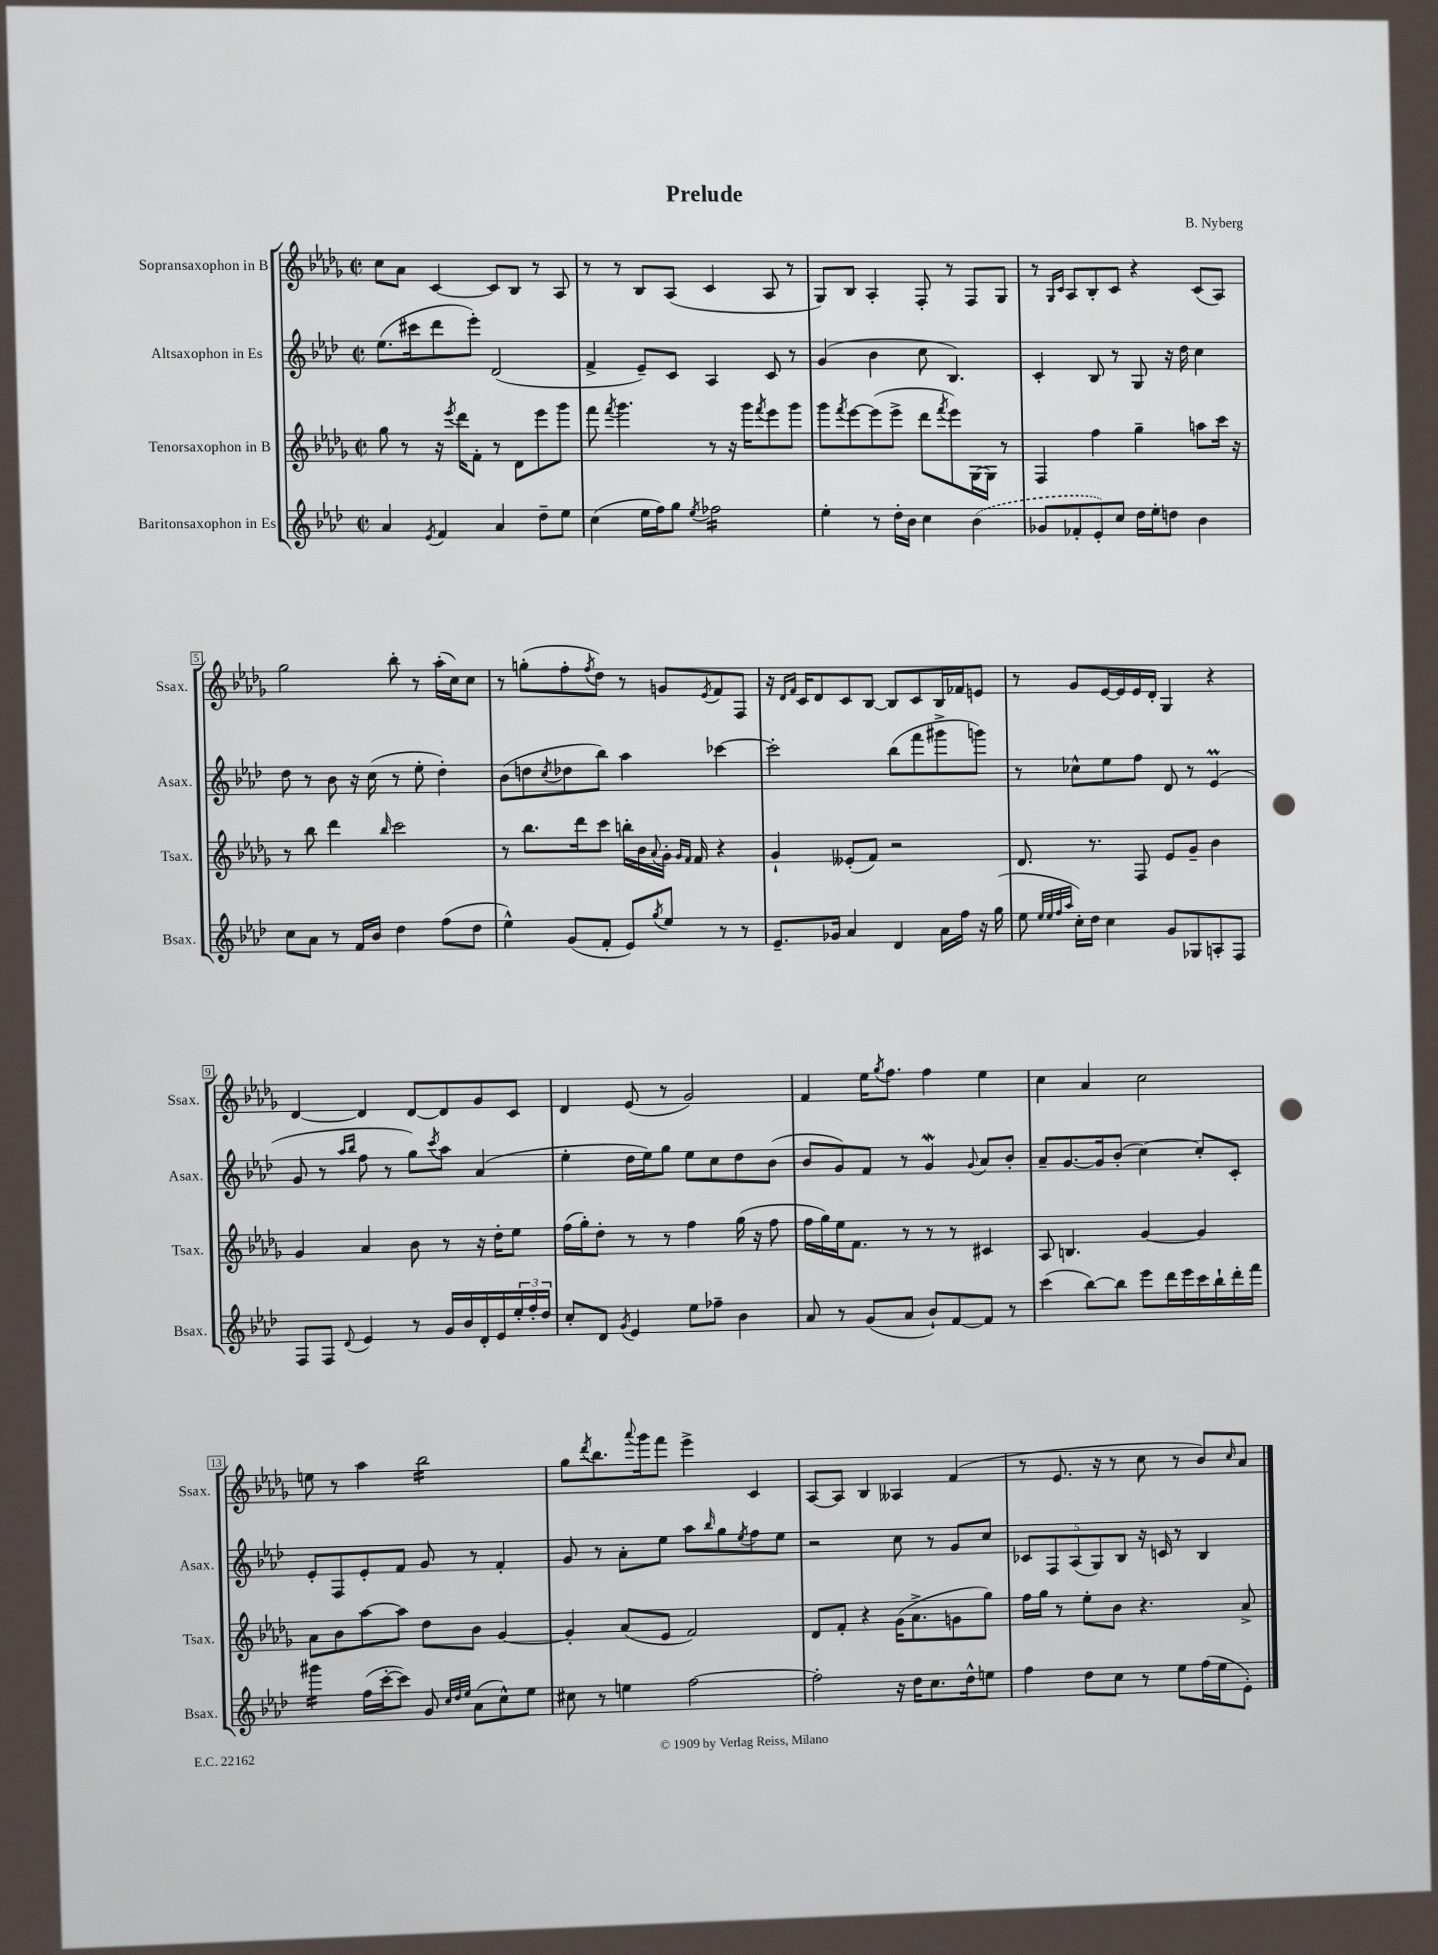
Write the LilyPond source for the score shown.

\header { title = "Prelude" composer = "B. Nyberg" }
<<
\new StaffGroup <<
\new Staff = "s0" \with { instrumentName = "Sopransaxophon in B" shortInstrumentName = "Ssax." } {
    \clef treble \key des \major \defaultTimeSignature \time 2/2
    c''8 aes'8 c'4~ c'8 bes8 r8 aes8 |
    r8 r8 bes8 aes8( c'4 aes8 r8 |
    ges8) bes8 aes4-. f8-. r8 f8 ges8 |
    r8 \grace { ges16 c'16 } aes8 bes8-. c'8 r4 c'8( aes8) |
    ges''2 bes''8-. r8 aes''16-.( c''16) c''8 |
    r8 g''8-.( f''8-. \acciaccatura { f''8 } des''8) r8 g'8 \acciaccatura { ees'8 } f'8 f8 |
    r16 \grace { des'16 f'16 } c'16 des'8 c'8 bes8~ bes8 c'8 bes16 fes'16 e'8 |
    r8 ges'8 ees'16~ ees'16 ees'16 des'16-. ges4 r4 |
    des'4~ des'4 des'8~ des'8 ges'8 c'8 |
    des'4 ees'8( r8 ges'2) |
    f'4 ees''16 \acciaccatura { ges''8 } f''8. f''4 ees''4 |
    c''4 aes'4 c''2 |
    e''8 r8 aes''4 bes''2:16 |
    ges''8 \acciaccatura { des'''8 } bes''8. \appoggiatura { aes'''8 } ges'''16 f'''8 ees'''4-> c'4 |
    aes8~ aes8 bes4 aeses4 f'4( |
    r8 ees'8. r16 r8 c''8 r8 bes'8) \grace { c''16 } aes'8 \bar "|." |
}
\new Staff = "s1" \with { instrumentName = "Altsaxophon in Es" shortInstrumentName = "Asax." } {
    \clef treble \key aes \major \defaultTimeSignature \time 2/2
    ees''8.( cis'''16 des'''8 ees'''8-.) des'2( |
    f'4-> ees'8--) c'8 aes4 c'8 r8 |
    g'4( bes'4 c''8 bes4.) |
    c'4-. bes8 r8 g8 r16 des''16 c''4 |
    des''8 r8 bes'8 r16 c''16( r8 ees''8-. des''4-.) |
    bes'8( d''8 \acciaccatura { c''8 } des''8 bes''8) aes''4 ces'''4~ |
    ces'''2-. bes''8( f'''8 gis'''8-> g'''8) |
    r8 ces''8-^ ees''8 f''8 des'8 r8 ees'4\prall( |
    g'8 r8 \grace { aes''16 bes''16 } f''8 r8 g''8) \acciaccatura { c'''8 } aes''8 aes'4( |
    ees''4-. des''16 ees''16) g''8 ees''8 c''8 des''8 bes'8( |
    bes'8 g'8) f'8 r8 g'4\mordent \appoggiatura { g'8 } aes'8 bes'8-. |
    aes'8-- g'8.~ g'16 bes'8-.( c''4~) c''8-. c'8-. |
    ees'8-. f8 ees'8-. f'8 g'8 r8 f'4-. |
    g'8 r8 aes'8-. ees''8 aes''8 \grace { bes''16 } g''8 \acciaccatura { ees''8 } f''8 ees''8 |
    r2 c''8 r8 g'8 c''8 |
    \tuplet 5/4 { ces'8 f8 aes8( g8) bes8 } r16 c'16 r8 bes4 \bar "|." |
}
\new Staff = "s2" \with { instrumentName = "Tenorsaxophon in B" shortInstrumentName = "Tsax." } {
    \clef treble \key des \major \defaultTimeSignature \time 2/2
    ges''8 r8 r16 \acciaccatura { ees'''8 } des'''16 f'8-. r8 des'8 ees'''8 ges'''8 |
    f'''8 \acciaccatura { f'''8 } ges'''4. r8 r16 ges'''16 \acciaccatura { f'''8 } ees'''8 ges'''8 |
    ges'''8 \acciaccatura { f'''8 } ees'''8~ ees'''8( ees'''8-> des'''8 \acciaccatura { f'''8 } ees'''8) ges16~ ges16 r8 |
    f4 f''4 ges''4-- a''8 c'''16 r16 |
    r8 bes''8 des'''4 \grace { bes''16 } c'''2 |
    r8 bes''8. des'''16 c'''8 b''16-. bes'16 \appoggiatura { aes'8 } ges'16-. \grace { ges'16 f'16 } f'16 r4 |
    ges'4-! eeses'8-.( f'8) r2 |
    des'8. r8. f8 ees'8 ges'8-- bes'4 |
    ges'4 aes'4 bes'8 r8 r16 des''16-. ees''8 |
    f''16( ges''16-.) des''8-. r8 r8 f''4 ges''16( r16 f''8 |
    f''16 ges''16) ees''16 f'8. r8 r8 r8 cis'4 |
    aes8 b4. ges'4~ ges'4 |
    aes'8 bes'8 aes''8~ aes''8 des''8 bes'8 ges'4~ |
    ges'4-. aes'8( ees'8 f'2) |
    des'8 f'8-. r4 ges'16( aes'8.-> g'8 ges''8) |
    f''16 ges''16 r8 ees''8-. bes'8 r4. aes'8-> \bar "|." |
}
\new Staff = "s3" \with { instrumentName = "Baritonsaxophon in Es" shortInstrumentName = "Bsax." } {
    \clef treble \key aes \major \defaultTimeSignature \time 2/2
    aes'4 \acciaccatura { ees'8 } f'4 aes'4 des''8-- ees''8 |
    c''4( ees''16 f''16) g''8 \acciaccatura { ees''8 } fes''2:16 |
    ees''4-. r8 des''16-. bes'16 c''4 \once \slurDashed bes'4( |
    ges'8 fes'8-. ees'8-.) c''8 des''16 ees''16-. d''8 bes'4 |
    c''8 aes'8 r8 f'16 bes'16 des''4 f''8( des''8 |
    ees''4-^) g'8( f'8-. ees'8) \acciaccatura { g''8 } ees''8 r8 r8 |
    ees'8.-- ges'16 aes'4 des'4 aes'16 f''16 r16 g''16( |
    ees''8 \grace { ees''32 ees''32 f''32 aes''32 } c''16-.) des''16 c''4 g'8 ges8 a8-. f8 |
    f8 f8 \appoggiatura { des'8 } ees'4 r8 g'16 bes'16 des'16-. ees'16 \tuplet 3/2 { ees''16-. f''16-. des''16 } |
    c''8-. des'8 \acciaccatura { g'8 } ees'4 ees''8 fes''8-- bes'4 |
    aes'8 r8 g'8( aes'8 bes'8-!) f'8~ f'8 r8 |
    c'''4( bes''8~) bes''8 ees'''8 des'''16 ees'''16 c'''16 bes''16-! des'''16-. f'''16 |
    gis'''4:16 f''16( c'''16~-. c'''8) g'8 \grace { c''32 des''32 ees''32 } aes'8( c''8-^) ees''8 |
    cis''8 r8 e''4 f''2~ |
    f''2-. r16 des''16 c''8. des''16-^ e''8 |
    f''4 des''8 c''8 r8 ees''8 f''16( ees''16 ees'8-.) \bar "|." |
}
>>
>>
\layout { \context { \Score \override BarNumber.stencil = #(make-stencil-boxer 0.1 0.3 ly:text-interface::print) } }
